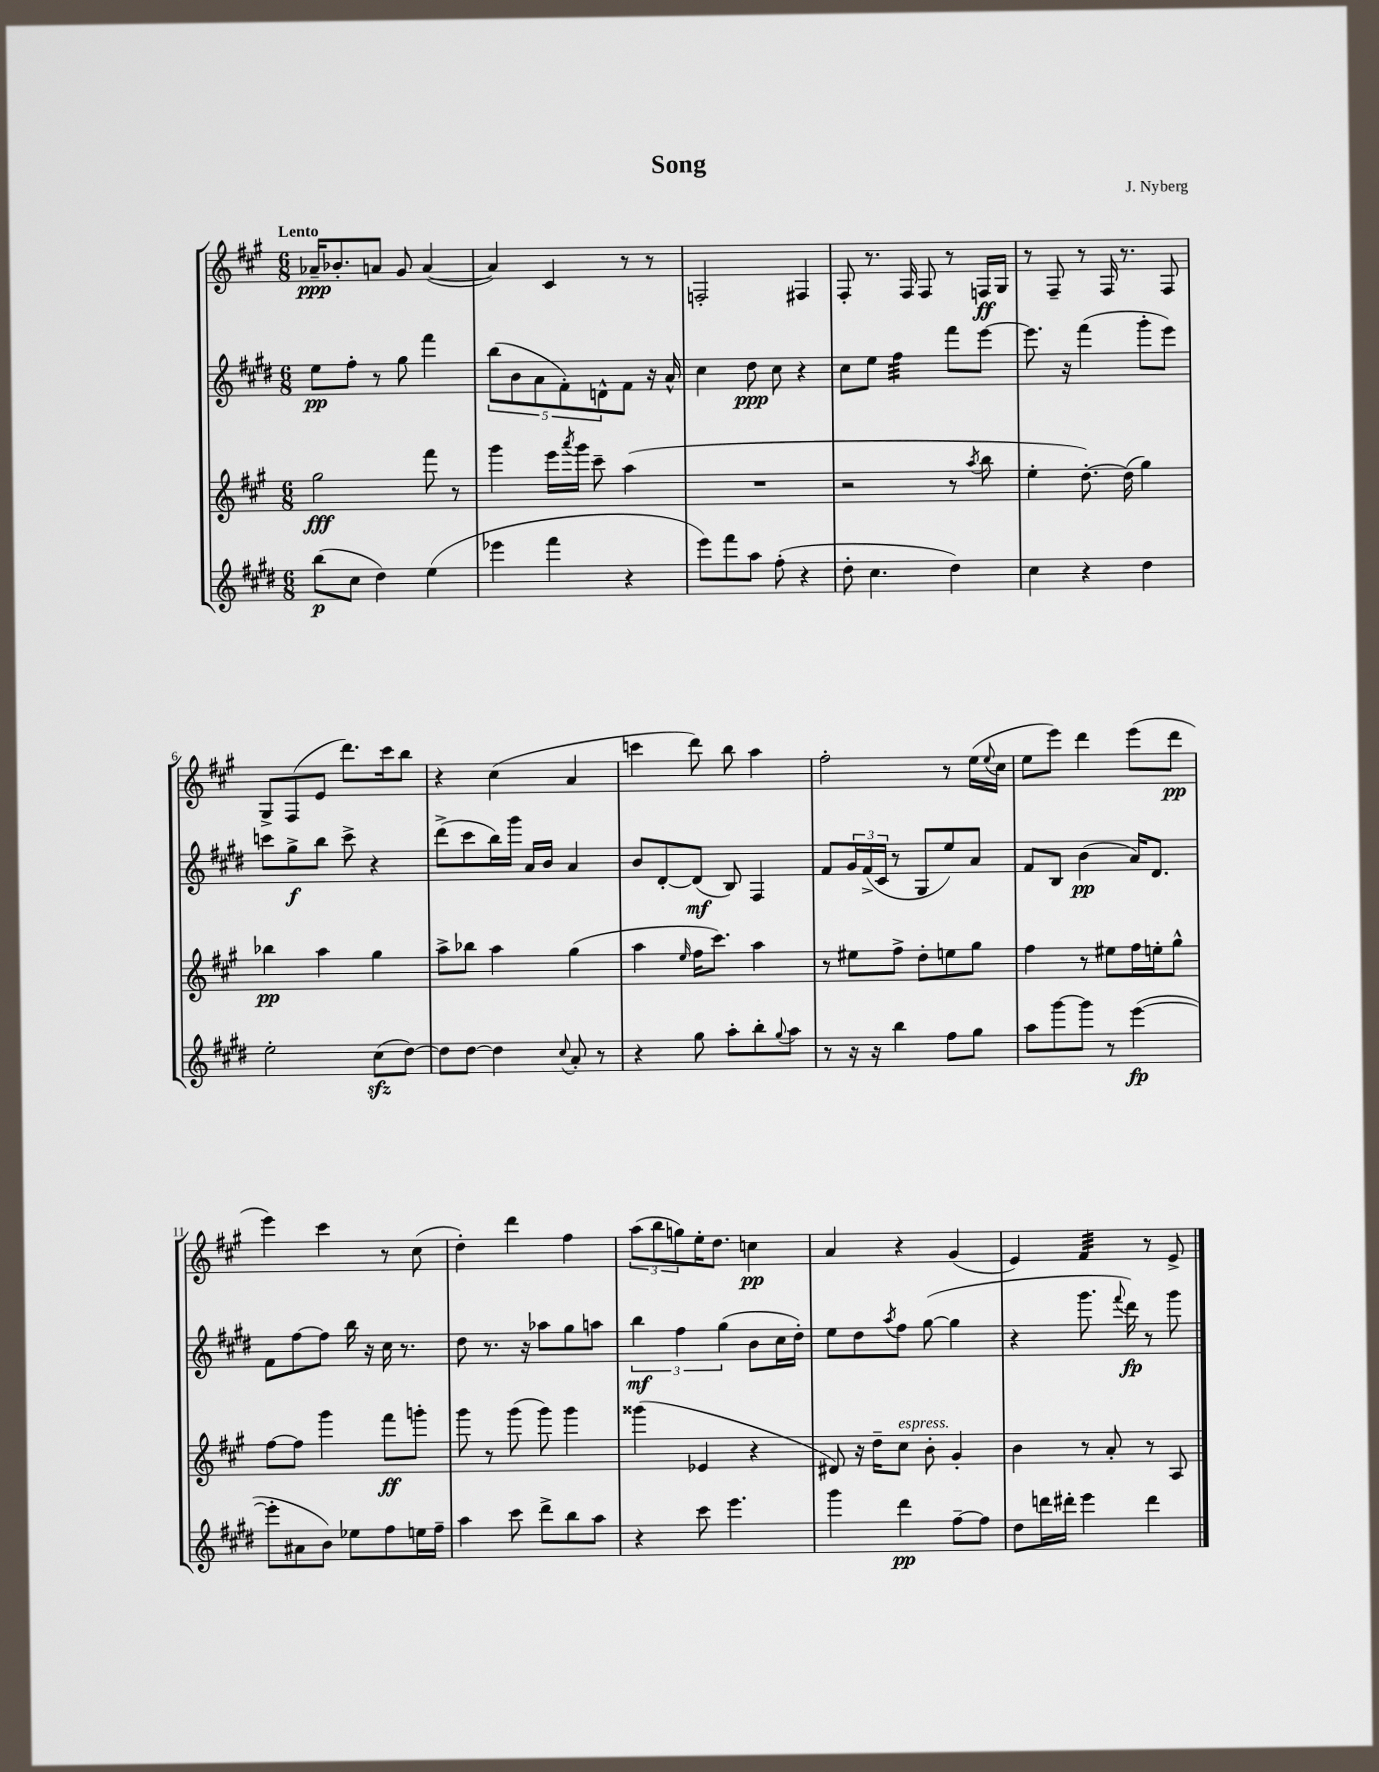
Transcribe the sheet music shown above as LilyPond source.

\header { title = "Song" composer = "J. Nyberg" }
<<
\new StaffGroup <<
\new Staff = "s0" {
    \clef treble \key a \major \numericTimeSignature \time 6/8 \tempo "Lento"
    aes'16--\ppp bes'8.-. a'8 gis'8 a'4~( |
    a'4) cis'4 r8 r8 |
    f2-. fis4 |
    fis8-. r8. fis16 fis8 r8 f16\ff gis16 |
    r8 fis8-- r8 fis16 r8. fis8 |
    gis8-> fis8( e'8 d'''8.) cis'''16 b''8 |
    r4 cis''4( a'4 |
    c'''4 d'''8) b''8 a''4 |
    fis''2-. r8 e''16( \appoggiatura { e''8 } cis''16 |
    e''8 e'''8) d'''4 e'''8( d'''8\pp |
    e'''4) cis'''4 r8 cis''8( |
    d''4-.) d'''4 fis''4 |
    \tuplet 3/2 { a''8( b''8 g''8) } e''16-. d''8. c''4\pp |
    a'4 r4 gis'4( |
    e'4) fis'4:32 r8 e'8-> \bar "|." |
}
\new Staff = "s1" {
    \clef treble \key e \major \numericTimeSignature \time 6/8
    e''8\pp fis''8-. r8 gis''8 fis'''4 |
    \tuplet 5/4 { b''8( b'8 a'8 fis'8-.) d'8-^ } fis'8 r16 a'16-^ |
    cis''4 dis''8\ppp cis''8 r4 |
    cis''8 e''8 fis''4:32 fis'''8 e'''8~ |
    e'''8. r16 fis'''4( gis'''8-. e'''8) |
    c'''8 gis''8->\f b''8 c'''8-> r4 |
    dis'''8->( cis'''8 b''16) gis'''16 a'16 b'16 a'4 |
    b'8 dis'8~-. dis'8\mf( b8) fis4 |
    fis'8 \tuplet 3/2 { gis'16 fis'16->( cis'16 } r8 gis8 e''8) a'8 |
    fis'8 b8 b'4\pp( a'16) dis'8. |
    fis'8 fis''8~ fis''8 b''16 r16 cis''16 r8. |
    dis''8 r8. r16 aes''8 gis''8 a''8 |
    \tuplet 3/2 { b''4\mf fis''4 gis''4( } b'8 cis''16 dis''16-.) |
    e''8 dis''8 \acciaccatura { a''8 } fis''8 gis''8~( gis''4 |
    r4 gis'''8. \appoggiatura { fis'''8 } dis'''16\fp) r8 gis'''8 \bar "|." |
}
\new Staff = "s2" {
    \clef treble \key a \major \numericTimeSignature \time 6/8
    gis''2\fff fis'''8 r8 |
    gis'''4 e'''16 \acciaccatura { a'''8 } gis'''16 cis'''8-- a''4( |
    R2. |
    r2 r8 \acciaccatura { a''8 } b''8 |
    e''4-. d''8.~-.) d''16( gis''4) |
    bes''4\pp a''4 gis''4 |
    a''8-> bes''8 a''4 gis''4( |
    a''4 \grace { e''16 } fis''16 cis'''8.) a''4 |
    r8 eis''8 fis''8-> d''8-. e''8 gis''8 |
    fis''4 r8 eis''8 fis''16 e''16-. gis''8-^ |
    fis''8~ fis''8 gis'''4 fis'''8\ff g'''8-. |
    gis'''8 r8 gis'''8( gis'''8) gis'''4 |
    gisis'''4( ees'4 r4 |
    dis'8) r16 d''16-- cis''8^\markup { \italic "espress." } b'8-. gis'4-. |
    b'4 r8 a'8-. r8 a8 \bar "|." |
}
\new Staff = "s3" {
    \clef treble \key e \major \numericTimeSignature \time 6/8
    b''8\p( cis''8 dis''4) e''4( |
    ees'''4 fis'''4 r4 |
    e'''8) fis'''8 a''8 fis''8-.( r4 |
    dis''8-. cis''4. dis''4) |
    cis''4 r4 dis''4 |
    e''2-. cis''8\sfz( dis''8~) |
    dis''8 dis''8~ dis''4 \appoggiatura { cis''8 } a'8-. r8 |
    r4 gis''8 a''8-. b''8-. \appoggiatura { gis''8 } a''8 |
    r8 r16 r16 b''4 fis''8 gis''8 |
    a''8 gis'''8~ gis'''8 r8 e'''4~\fp( |
    e'''8-. ais'8 b'8) ees''8 fis''8 e''16 fis''16-- |
    a''4 cis'''8 dis'''8-> b''8 a''8 |
    r4 cis'''8 e'''4. |
    gis'''4 dis'''4\pp fis''8~-- fis''8 |
    dis''8 d'''16 dis'''16-. e'''4 dis'''4 \bar "|." |
}
>>
>>
